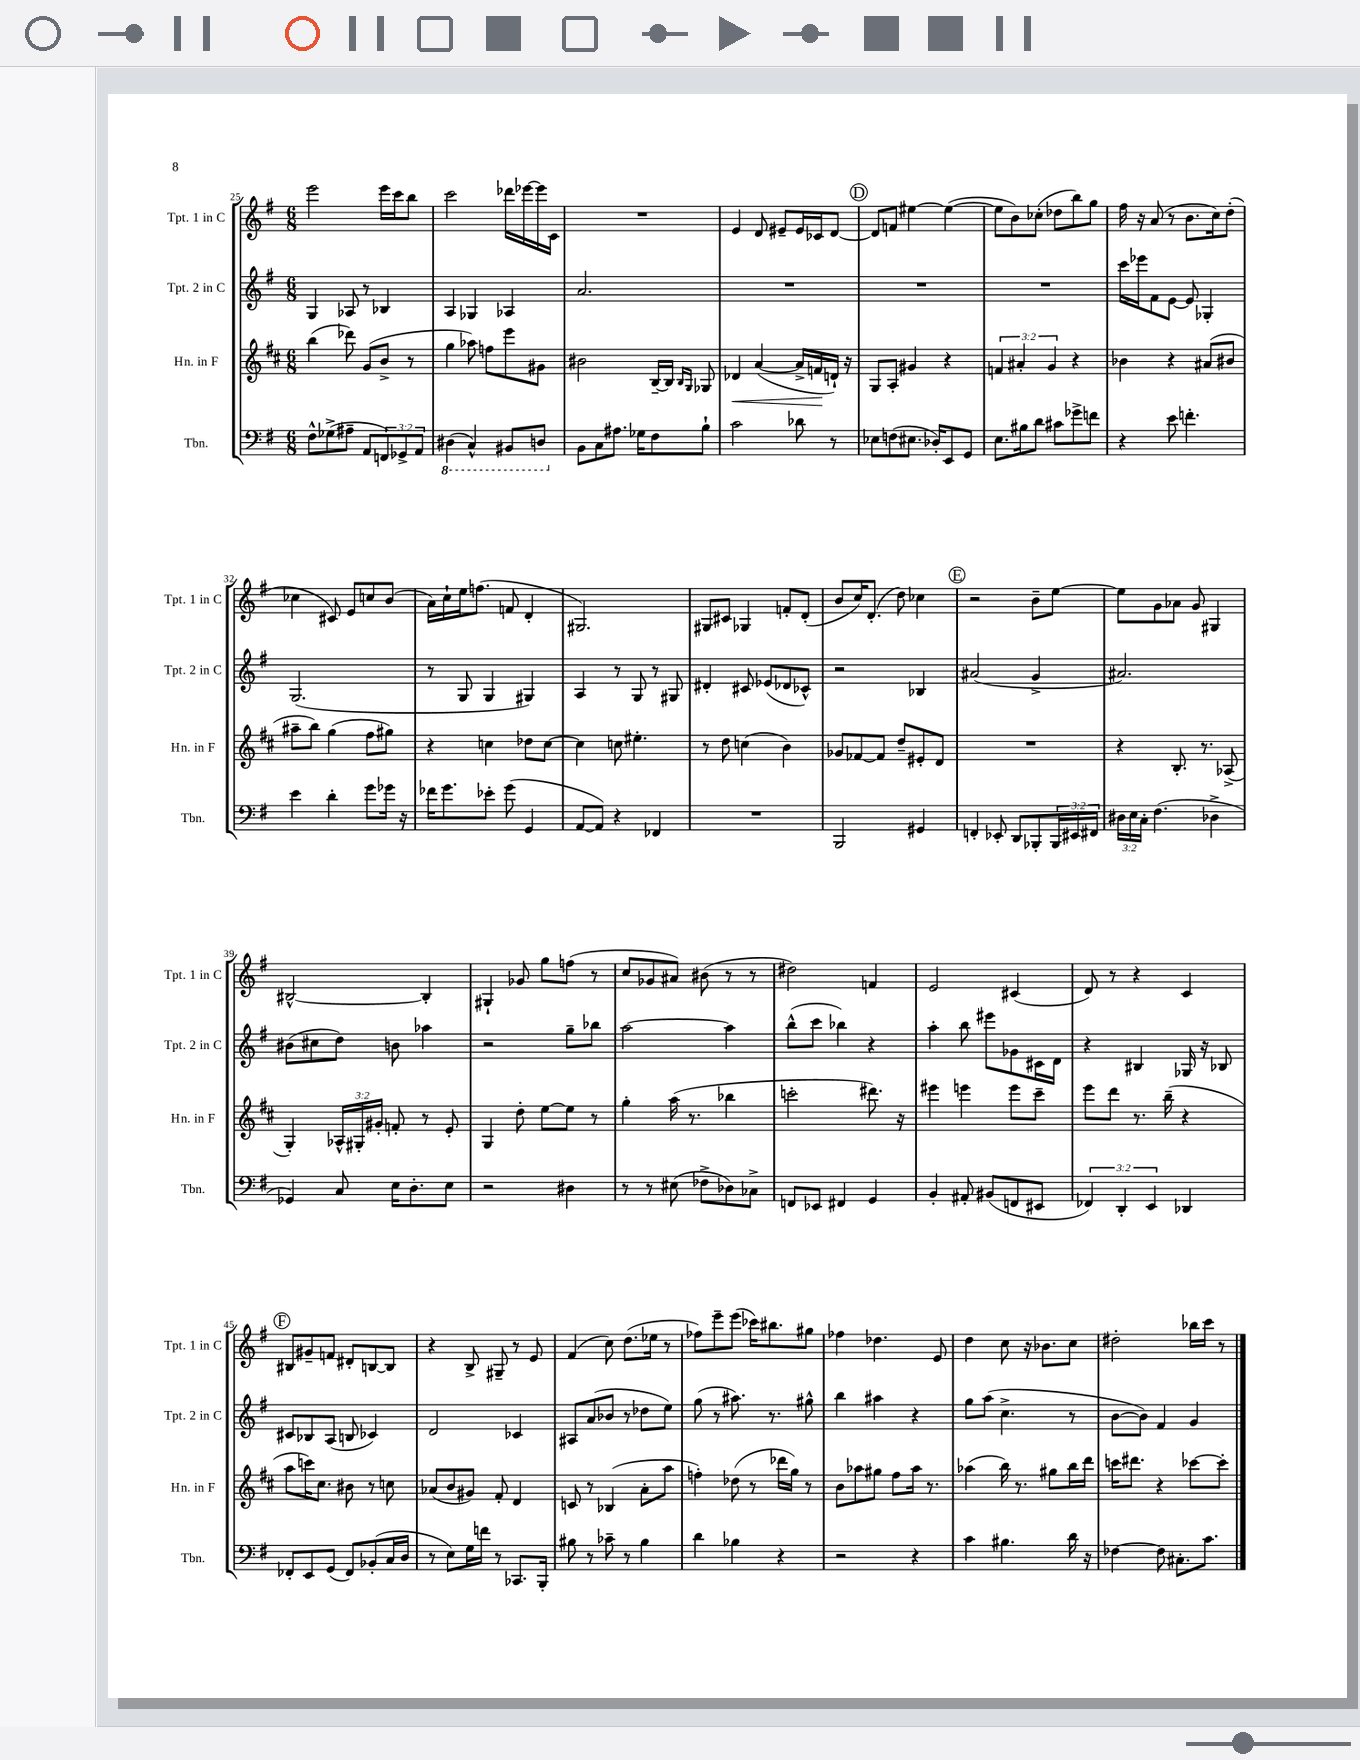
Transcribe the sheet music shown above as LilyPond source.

<<
\new StaffGroup <<
\new Staff = "s0" \with { instrumentName = "Tpt. 1 in C" shortInstrumentName = "Tpt. 1 in C" } {
    \clef treble \key g \major \numericTimeSignature \time 6/8
    e'''2 e'''16 c'''16 b''8 |
    c'''2 des'''16 ees'''16~ ees'''16 c'16 |
    R2. |
    e'4 d'8 eis'8-- eis'16 ces'16 d'8~ |
    \mark \markup { \circle "D" } d'8 f'8 eis''4~ eis''4~( |
    eis''8 b'8) ces''8-.( des''8 b''8) g''8 |
    fis''16 r16 a'8( r8 b'8. c''16) d''8-.( |
    ces''4 cis'8) e'8 c''8 b'8( |
    a'16) c''16-! e''16 f''8.( f'8 d'4-. |
    gis2.) |
    gis8 cis'8 ges4 f'8-. d'8-.( |
    b'8 c''16) d'8.-.( d''8) ces''4 |
    \mark \markup { \circle "E" } r2 b'8-- e''8~ |
    e''8 g'8 aes'8 g'8 gis4 |
    bis2~-^ bis4-. |
    gis4-! ges'8 g''8 f''8( r8 |
    c''8 ges'8 ais'8) bis'8( r8 r8 |
    dis''2) f'4 |
    e'2 cis'4( |
    d'8) r8 r4 c'4 |
    \mark \markup { \circle "F" } bis8 gis'8-- f'8 dis'8-. b8~ b8 |
    r4 b8-> gis8-- r8 e'8 |
    fis'4( c''8) d''8.( ees''16 r8 |
    fes''8) e'''8-- e'''8( ces'''16) bis''8. gis''8 |
    fes''4 des''4. e'8 |
    d''4 c''8 r16 bes'8. c''8 |
    dis''2-. bes''16 c'''16 r8 \bar "|." |
}
\new Staff = "s1" \with { instrumentName = "Tpt. 2 in C" shortInstrumentName = "Tpt. 2 in C" } {
    \clef treble \key g \major \numericTimeSignature \time 6/8
    g4 aes8 r8 bes4 |
    a4 ges4 aes4 |
    a'2. |
    R2. |
    \mark \markup { \circle "D" } R2. |
    R2. |
    c'''16 ees'''16 fis'8 e'8~ e'8 ges4-. |
    g2.( |
    r8 g8 g4 gis4) |
    a4 r8 g8 r8 gis8 |
    dis'4-. cis'8 ees'8( des'8 ces'8-^) |
    r2 bes4 |
    \mark \markup { \circle "E" } ais'2( g'4-> |
    ais'2.) |
    bis'8( cis''8 d''8) b'8 aes''4 |
    r2 g''8-- bes''8 |
    a''2~ a''4 |
    b''8-^( c'''8 bes''4) r4 |
    a''4-. b''8 eis'''8 ges'8 cis'16 d'16 |
    r4 bis4 ges16 r16 bes8 |
    \mark \markup { \circle "F" } cis'8 bes8 a8( b8 ces'4) |
    d'2 ces'4 |
    ais8 a'8( bes'8 r8 des''8 e''8) |
    g''8( r8 ais''8.) r8. gis''8-^ |
    b''4 ais''4 r4 |
    g''8 a''8( c''4.-> r8 |
    b'8~ b'8) fis'4 g'4 \bar "|." |
}
\new Staff = "s2" \with { instrumentName = "Hn. in F" shortInstrumentName = "Hn. in F" } {
    \clef treble \key d \major \numericTimeSignature \time 6/8 \override Staff.TupletNumber.text = #tuplet-number::calc-fraction-text
    b''4( des'''8) g'8( b'8-> r8 |
    g''4 aes''8) f''8 e'''8 gis'8 |
    bis'2 b16~-- b16 \grace { b16 g16 } ges8 |
    des'4\< a'4~( a'16-> f'16\! d'16-!) r16 |
    \mark \markup { \circle "D" } g8 a8-. gis'4 r4 |
    \tuplet 3/2 { f'4 ais'4-. g'4 } r4 |
    bes'4 r4 ais'8( bis'8 |
    ais''8-- b''8) g''4( fis''8 gis''8) |
    r4 c''4 des''8 c''8~ |
    c''4 c''8 eis''4.-. |
    r8 d''8 c''4( b'4) |
    ges'8 fes'8~ fes'8 d''8-- eis'8-. d'8 |
    \mark \markup { \circle "E" } R2. |
    r4 b8.-. r8. aes8->( |
    g4-.) \tuplet 3/2 { aes16-^ gis16-. gis'16-. } f'8-. r8 e'8-. |
    g4 d''8-. e''8~ e''8 r8 |
    g''4-. a''16( r8. bes''4 |
    c'''2-. dis'''8.) r16 |
    eis'''4 e'''4 e'''8 cis'''8-- |
    e'''8 d'''8 r8. b''16--( r4 |
    \mark \markup { \circle "F" } a''8 c'''16) cis''8. bis'8 r8 c''8 |
    aes'8( b'8 gis'8) fis'8-. d'4 |
    c'8 r8 bes4( a'8-. a''8 |
    f''4-.) des''8( r8 des'''16 g''16) r8 |
    b'8 aes''8 gis''8 fis''8 aes''16 r8. |
    aes''4( b''16) r8. gis''8 b''16 d'''16 |
    c'''16 dis'''8. r4 ces'''8~ ces'''8-. \bar "|." |
}
\new Staff = "s3" \with { instrumentName = "Tbn." shortInstrumentName = "Tbn." } {
    \clef bass \key g \major \numericTimeSignature \time 6/8 \override Staff.TupletNumber.text = #tuplet-number::calc-fraction-text
    fis8-^ ges8->( ais8-- a,8 \tuplet 3/2 { f,8) ges,8-> a,8 } |
    \ottava #-1 dis,4( c,4-^) bis,,8 d,8 \ottava #0 |
    b,8 c8 ais8. ges16 fis8 b8-! |
    c'2 des'8 r8 |
    \mark \markup { \circle "D" } ees8 f8( eis8. des16-.) e,8 g,8 |
    e8. bis16 d'8 cis'8 ges'8-> f'8 |
    r4 e'8 f'4.-. |
    e'4 d'4-. g'8 ges'16 r16 |
    fes'16 g'8. ees'8-. g'8( g,4 |
    a,8~ a,8) r4 fes,4 |
    R2. |
    b,,2 gis,4 |
    \mark \markup { \circle "E" } f,4-. ees,8-. d,8 bes,,8-. \tuplet 3/2 { bes,,16 eis,16 fis,16 } |
    \tuplet 3/2 { dis16 e16 c16-. } fis4.( des4-> |
    ges,4) c8 e16 d8.-. e8 |
    r2 dis4 |
    r8 r8 eis8( fes8-> des8) ces8-> |
    f,8 ees,8 fis,4 g,4 |
    b,4-. ais,8-. bis,8( f,8 eis,8 |
    \tuplet 3/2 { fes,4) d,4-. e,4 } des,4 |
    \mark \markup { \circle "F" } fes,8-. e,8 g,8( fes,8) bes,8-.( c16 d16 |
    r8 e8) g16 f'16 r8 ces,8. b,,16-. |
    bis8 r8 ces'8-- r8 bis4 |
    d'4 bes4 r4 |
    r2 r4 |
    c'4 bis4. d'16 r16 |
    fes4~ fes8 cis8.-. c'8. \bar "|." |
}
>>
>>
\layout { \context { \Score currentBarNumber = #25 } }
